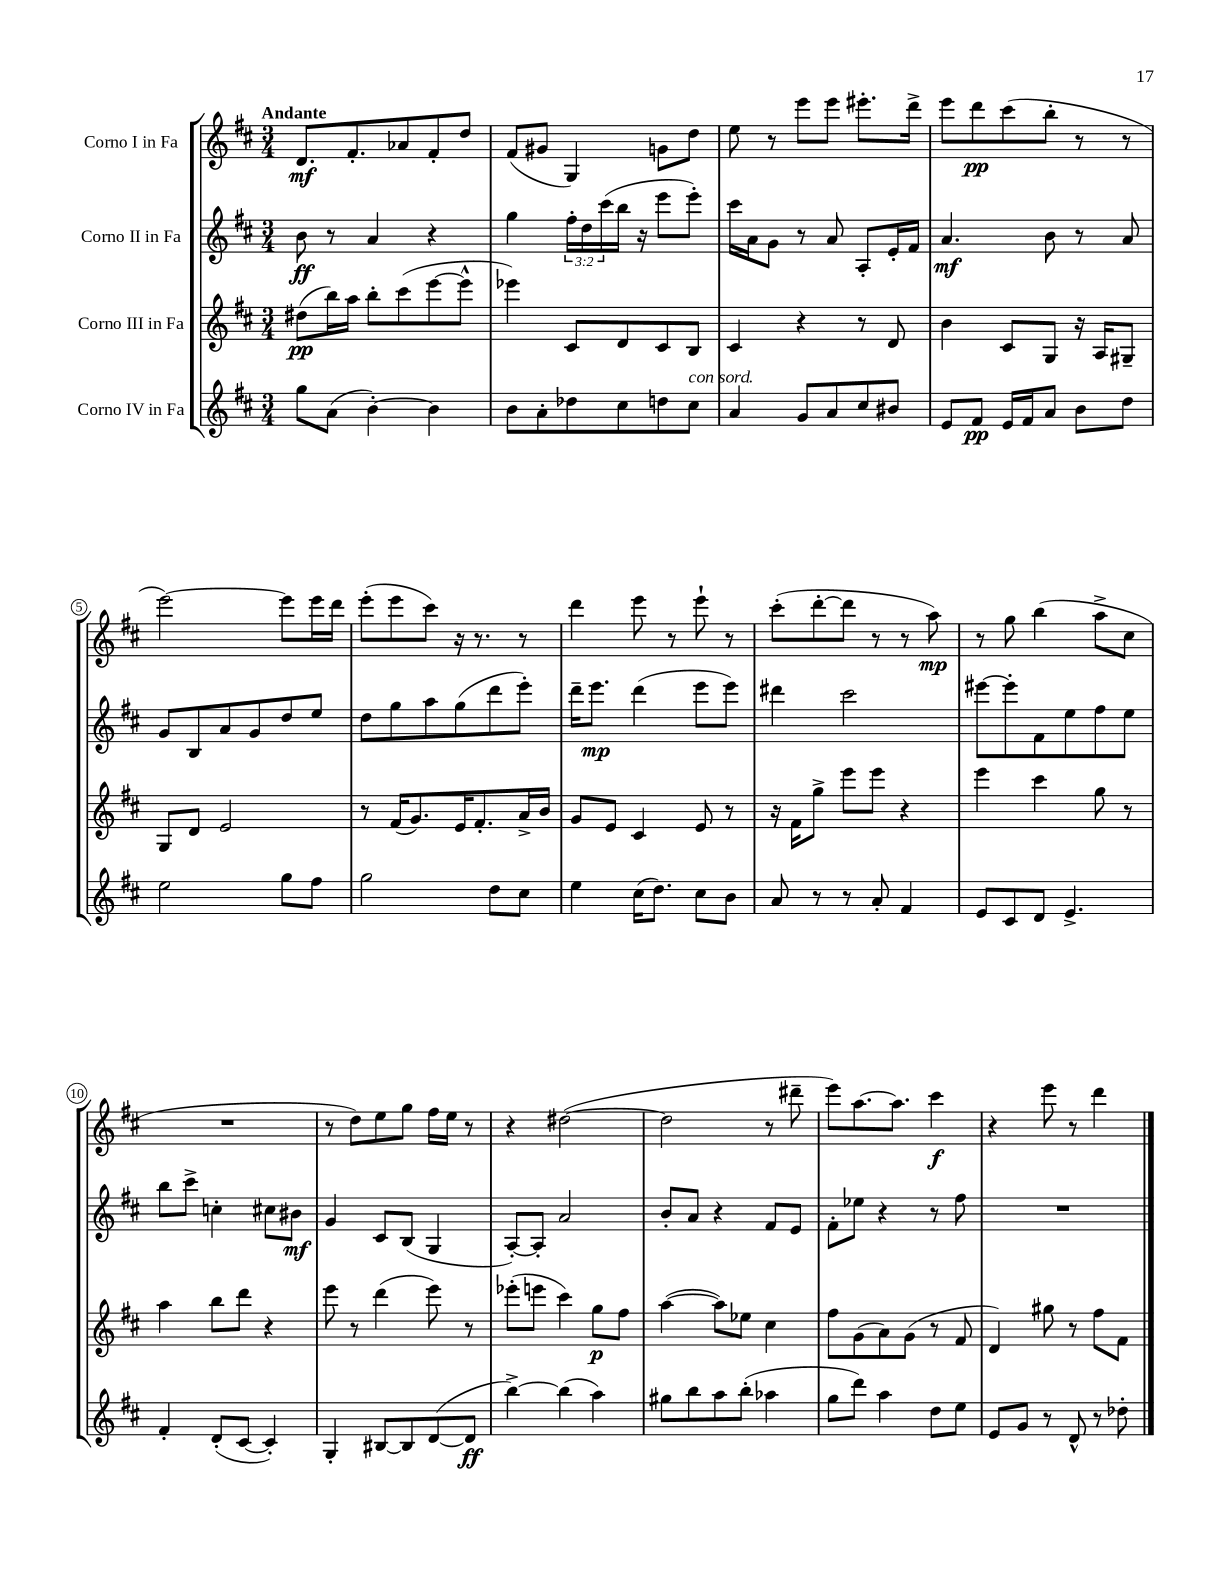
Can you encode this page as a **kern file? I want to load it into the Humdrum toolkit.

**kern	**kern	**kern	**kern
*staff4	*staff3	*staff2	*staff1
*clefG2	*clefG2	*clefG2	*clefG2
*k[f#c#]	*k[f#c#]	*k[f#c#]	*k[f#c#]
*M3/4	*M3/4	*M3/4	*M3/4
8gg	(8dd#	8b	8.d
(8a	16bb)	8r	.
.	16aa	.	8.f#'
[4b')	8bb'	4a	.
.	(8ccc#	.	8a-
4b]	[8eee	4r	8f#'
.	8eee^^]	.	8dd
=	=	=	=
8b	4eee-)	4gg	(8f#
8a'	.	.	8g#
8dd-	8c#	24ff#'	4G)
.	.	24dd	.
.	.	(24ccc#	.
8cc#	8d	16bb	.
.	.	16r	.
8dd	8c#	8eee	8g
8cc#	8B	8eee')	8dd
=	=	=	=
4a	4c#	16ccc#	8ee
.	.	16a	.
.	.	8g	8r
8g	4r	8r	8eee
8a	.	8a	8eee
8cc#	8r	8A'	8.eee#'
8b#	8d	16e'	.
.	.	16f#	16ddd^
=	=	=	=
8e	4b	4.a	8eee
8f#	.	.	8ddd
16e	8c#	.	(8ccc#
16f#	.	.	.
8a	8G	8b	8bb'
8b	16r	8r	8r
.	16A	.	.
8dd	8G#~	8a	8r
=	=	=	=
2ee	8G	8g	[2eee)
.	8d	8B	.
.	2e	8a	.
.	.	8g	.
8gg	.	8dd	8eee]
8ff#	.	8ee	16eee
.	.	.	16ddd
=	=	=	=
2gg	8r	8dd	(8eee'
.	(16f#	8gg	8eee
.	8.g)	.	.
.	.	8aa	8ccc#)
.	16e	(8gg	16r
.	8.f#'	.	8.r
8dd	.	8ddd	.
8cc#	16a^	8eee')	8r
.	16b	.	.
=	=	=	=
4ee	8g	16ddd~	4ddd
.	.	8.eee	.
.	8e	.	.
(16cc#	4c#	(4ddd	8eee
8.dd)	.	.	.
.	.	.	8r
8cc#	8e	8eee	8eee`
8b	8r	8eee)	8r
=	=	=	=
8a	16r	4ddd#	(8ccc#'
.	16f#	.	.
8r	8gg^	.	[8ddd'
8r	8eee	2ccc#	8ddd]
8a'	8eee	.	8r
4f#	4r	.	8r
.	.	.	8aa)
=	=	=	=
8e	4eee	[8eee#	8r
8c#	.	8eee#']	8gg
8d	4ccc#	8f#	(4bb
4.e^	.	8ee	.
.	8gg	8ff#	8aa^
.	8r	8ee	8cc#
=	=	=	=
4f#'	4aa	8bb	2.r
.	.	8ccc#^	.
(8d'	8bb	4cc'	.
[8c#	8ddd	.	.
4c#'])	4r	8cc#	.
.	.	8b#	.
=	=	=	=
4G'	8eee	4g	8r
.	8r	.	8dd)
[8B#	(4ddd	8c#	8ee
8B#]	.	(8B	8gg
([8d	8eee)	4G	16ff#
.	.	.	16ee
8d]	8r	.	8r
=	=	=	=
[4bb^)	(8eee-'	[8A')	4r
.	8eee	8A']	.
(4bb]	4ccc#)	2a	([2dd#
4aa)	8gg	.	.
.	8ff#	.	.
=	=	=	=
8gg#	([4aa	8b'	2dd#]
8bb	.	8a	.
8aa	8aa])	4r	.
(8bb'	8ee-	.	.
4aa-	4cc#	8f#	8r
.	.	8e	8ddd#~
=	=	=	=
8gg	8ff#	8f#'	8eee)
8ddd)	(8g	8ee-	[8.aa
4aa	8a)	4r	.
.	.	.	8.aa]
.	(8g	.	.
8dd	8r	8r	4ccc#
8ee	8f#	8ff#	.
=	=	=	=
8e	4d)	2.r	4r
8g	.	.	.
8r	8gg#	.	8eee
8d^^	8r	.	8r
8r	8ff#	.	4ddd
8dd-'	8f#	.	.
==	==	==	==
*-	*-	*-	*-
